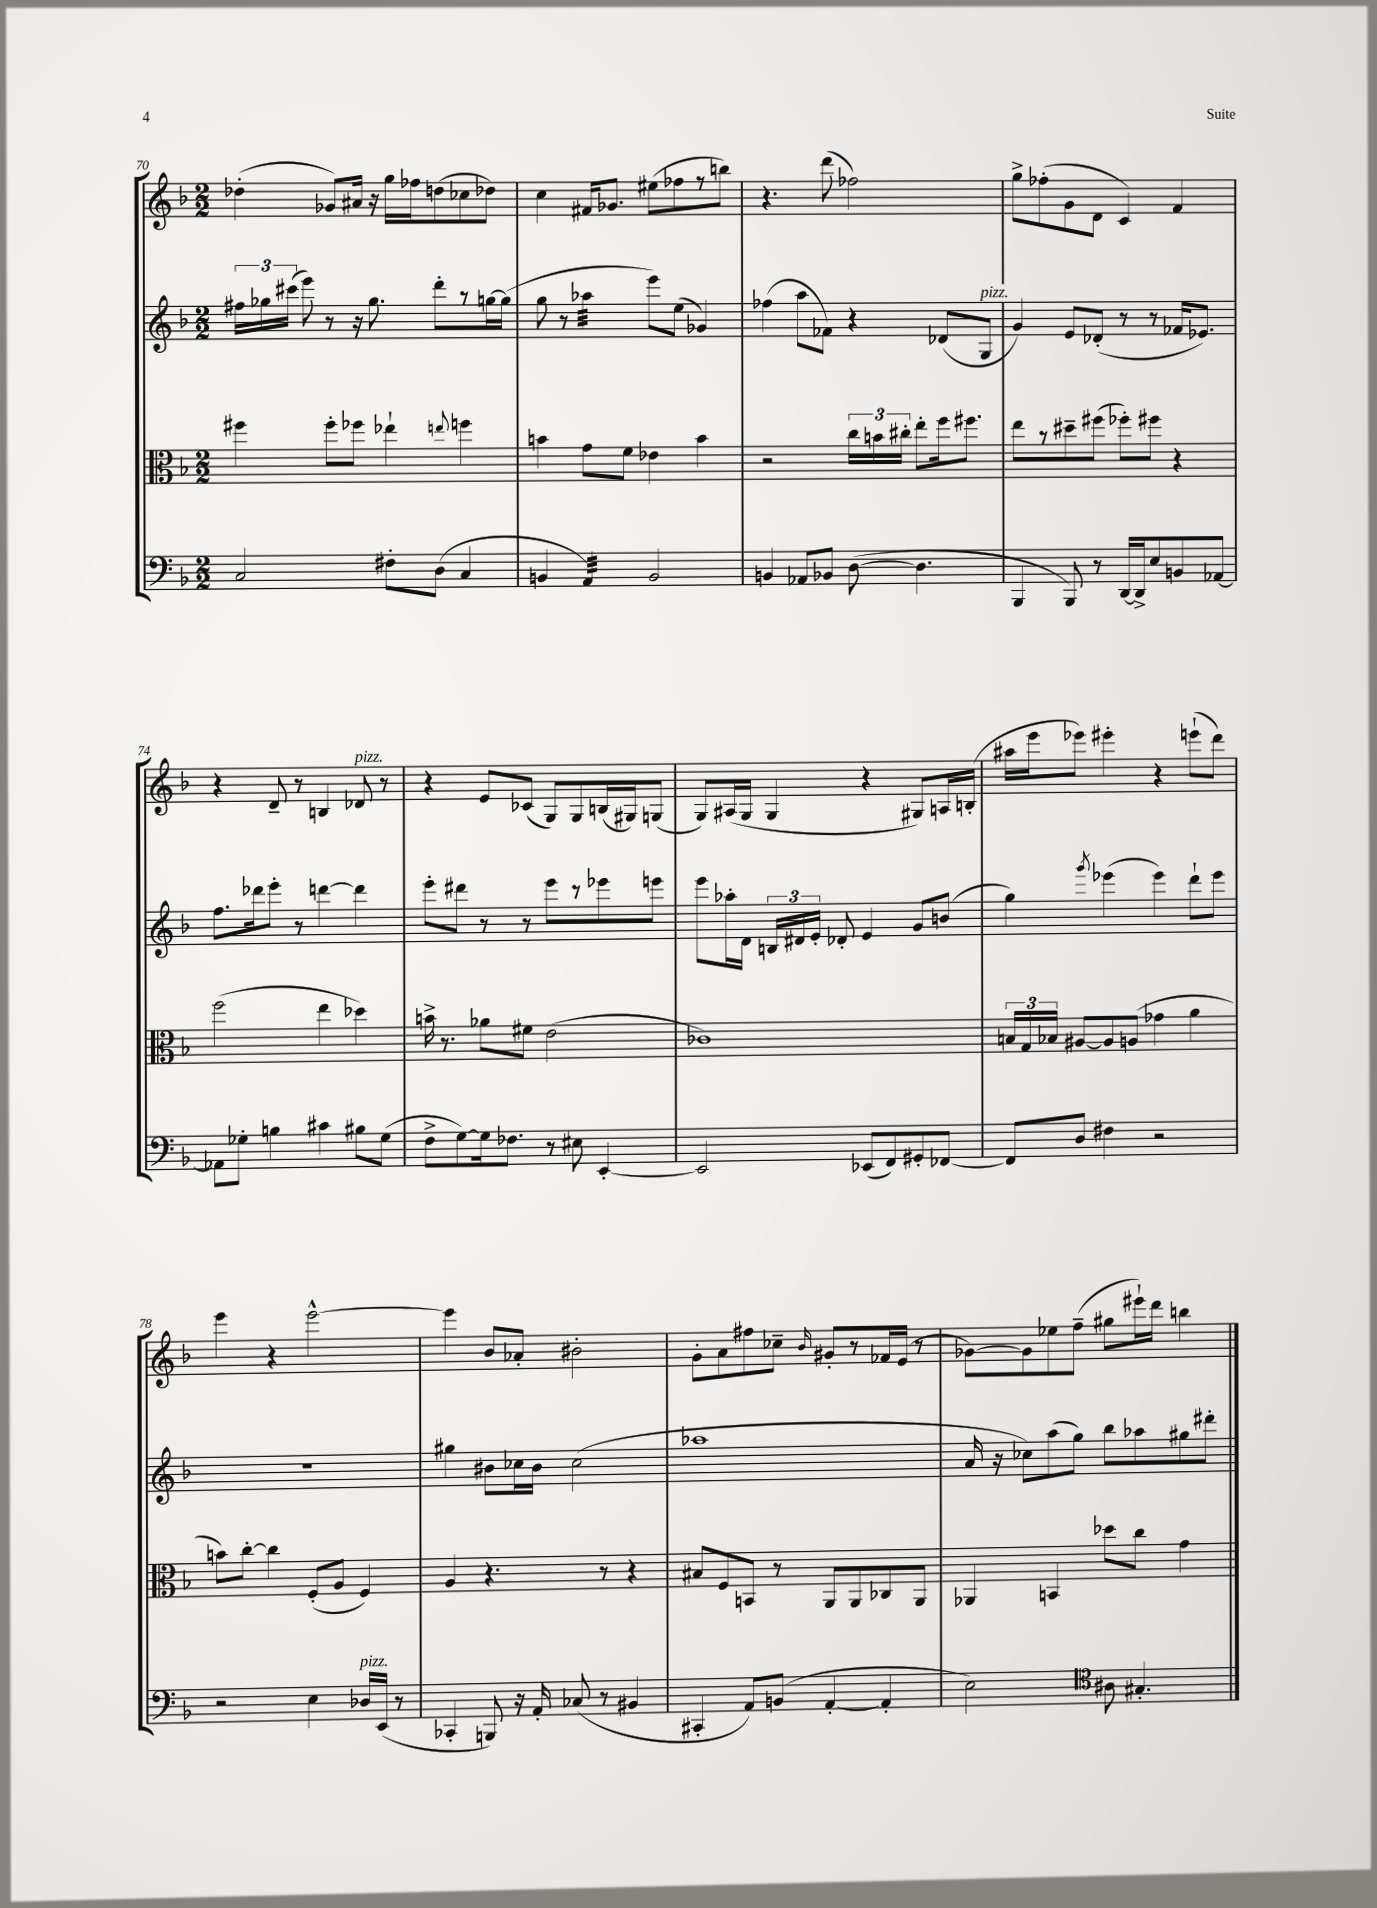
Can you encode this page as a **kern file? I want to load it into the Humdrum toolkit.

**kern	**kern	**kern	**kern
*staff4	*staff3	*staff2	*staff1
*clefF4	*clefC3	*clefG2	*clefG2
*k[b-]	*k[b-]	*k[b-]	*k[b-]
*M2/2	*M2/2	*M2/2	*M2/2
2C/	4ff#\	24ff#\LL	(4dd-'\
.	.	24gg-\	.
.	.	(24ccc#\JJ	.
.	.	8eee\)	.
.	8ff#'\L	8r	8g-/L)
.	8ff-\J	16r	16a#/Jk
.	.	8.gg-\	16r
8F#'\L	4ee-`\	.	16gg\LL
.	.	.	16ff-\J
(8D\J	.	8ddd'\L	(8dd\
.	8qqee/	.	.
4C/	4ff\	8r	8cc-\
.	.	[16gg\L	8dd-\J)
.	.	(16gg\]JJ	.
=	=	=	=
4BB/	4b\	8gg\	4cc\
.	.	8r	.
4AA/)	8g\L	4aa-\	16f#/LK
.	.	.	8.g-/J
.	8f\J	.	.
2BB/	4e-\	8eee\L)	(8ee#\L
.	.	(8ee\J	8ff-\
.	4b\	4g-/)	8r
.	.	.	8bb\J)
=	=	=	=
4BB/	2r	(4ff-\	4.r
8AA-/L	.	8aa\L	.
8BB-/J	.	8f-\J)	(8ddd\
([8D\	24cc\LL	4r	2ff-\)
.	24b\	.	.
.	24cc#'\JJ	.	.
4.D\]	8ee'\L	.	.
.	16ff\k	(8d-/L	.
.	8.ff#\J	.	.
.	.	8G/J	.
=	=	=	=
4BBB-/	8ee\L	4g/)	8gg^\L
.	8r	.	(8ff-'\
8BBB-/)	8dd#~\	8e/L	8g\
8r	(8ff#\J	(8d-'/J	8d\J
[16DD/LL	8ff-'\L)	8r	4c/)
16DD^/]J	.	.	.
8E/	8ff#\J	8r	.
8BB/	4r	16f-/LK	4f/
.	.	8.e-/J)	.
[8AA-/J	.	.	.
=	=	=	=
8AA-\]L	(2ff\	8.ff\L	4r
8G-'\J	.	.	.
.	.	16ddd-\k	.
4B\	.	8eee'\J	8d~/
.	.	8r	8r
4c#\	4ee\	[4ddd\	4B/
8B#\L	4dd-\)	4ddd\]	8d-/
(8G-\J	.	.	8r
=	=	=	=
8F^\L	16b^\	8eee'\L	4r
.	8.r	.	.
[8G\)	.	8ddd#\J	.
16G\]k	8a-\L	8r	8e/L
8.F-\J	.	.	.
.	8f#\J	8r	(8c-/J
8r	(2e\	8eee\L	8G/L)
8E#\	.	8r	8G/
[4EE'/	.	8eee-\	(16B/L
.	.	.	16G#/J)
.	.	8eee\J	(8G/J
=	=	=	=
2EE/]	1c-)	8eee\L	8G/L)
.	.	16aa-'\L	(16A#/L
.	.	16d\JJ	16G/JJ
.	.	24B/LL	4G/
.	.	24d#/	.
.	.	24e'/JJ	.
.	.	8d-'/	.
(8EE-/L	.	4e/	4r
8FF/)	.	.	.
8GG#'/	.	8g/L	8G#/L)
[8FF-/J	.	(8b/J	16A/L
.	.	.	(16B'/JJ
=	=	=	=
8FF-/]L	24B/LL	4gg\)	16aa#\LL
.	24G/	.	.
.	.	.	16eee\J
.	24B-/JJ	.	.
8D/J	[8A#/L	.	8eee-\J)
.	.	8qggg/	.
4F#\	8A#/]	(4eee-\	4eee#'\
.	(8A/J	.	.
2r	4g-\	4eee-\)	4r
.	4a\	8ddd`\L	(8eee`\L
.	.	8eee-\J	8ddd\J)
=	=	=	=
2r	8b\L)	1r	4eee\
.	[8cc'\J	.	.
.	4cc\]	.	4r
4E\	(8F'/L	.	[2eee^^\
.	8A/J	.	.
16D-/LL	4F/)	.	.
(16EE/JJ	.	.	.
8r	.	.	.
=	=	=	=
4CC-'/	4A/	4gg#\	4eee\]
8BBB/)	4.r	8b#\L	8b-/L
16r	.	16cc-\L	8a-'/J
16AA'/	.	16b#\JJ	.
(8C-/	.	(2cc-\	2b#'\
8r	8r	.	.
4BB#/	4r	.	.
=	=	=	=
4CC#'/	8B#/L	1aa-	8g'\L
.	8F/	.	8a\
8AA/L)	8BB/J	.	8ff#\
(8BB/J	8r	.	8cc-~\J
.	.	.	16qqb-/
[4AA'/	8AA/L	.	8g#'/L
.	8AA/	.	8r
4AA'/]	8C-/	.	16f-/L
.	.	.	(16e/JJ
.	8AA/J	.	8r
=	=	=	=
2E\)	4AA-/	16a/	[8g-\L)
.	.	16r	.
.	.	8cc-\L)	8g-\]
.	4BB/	(8aa\	8ee-\
.	.	8gg\J)	(8ff~\J
*clefC4	*	*	*
8A#\	8dd-\L	8bb-\L	8gg#\L
4.G#'/	8cc\J	8aa-\	16eee#`\L)
.	.	.	16ddd\JJ
.	4g\	8gg#\	4bb\
.	.	8ddd#'\J	.
==	==	==	==
*-	*-	*-	*-
